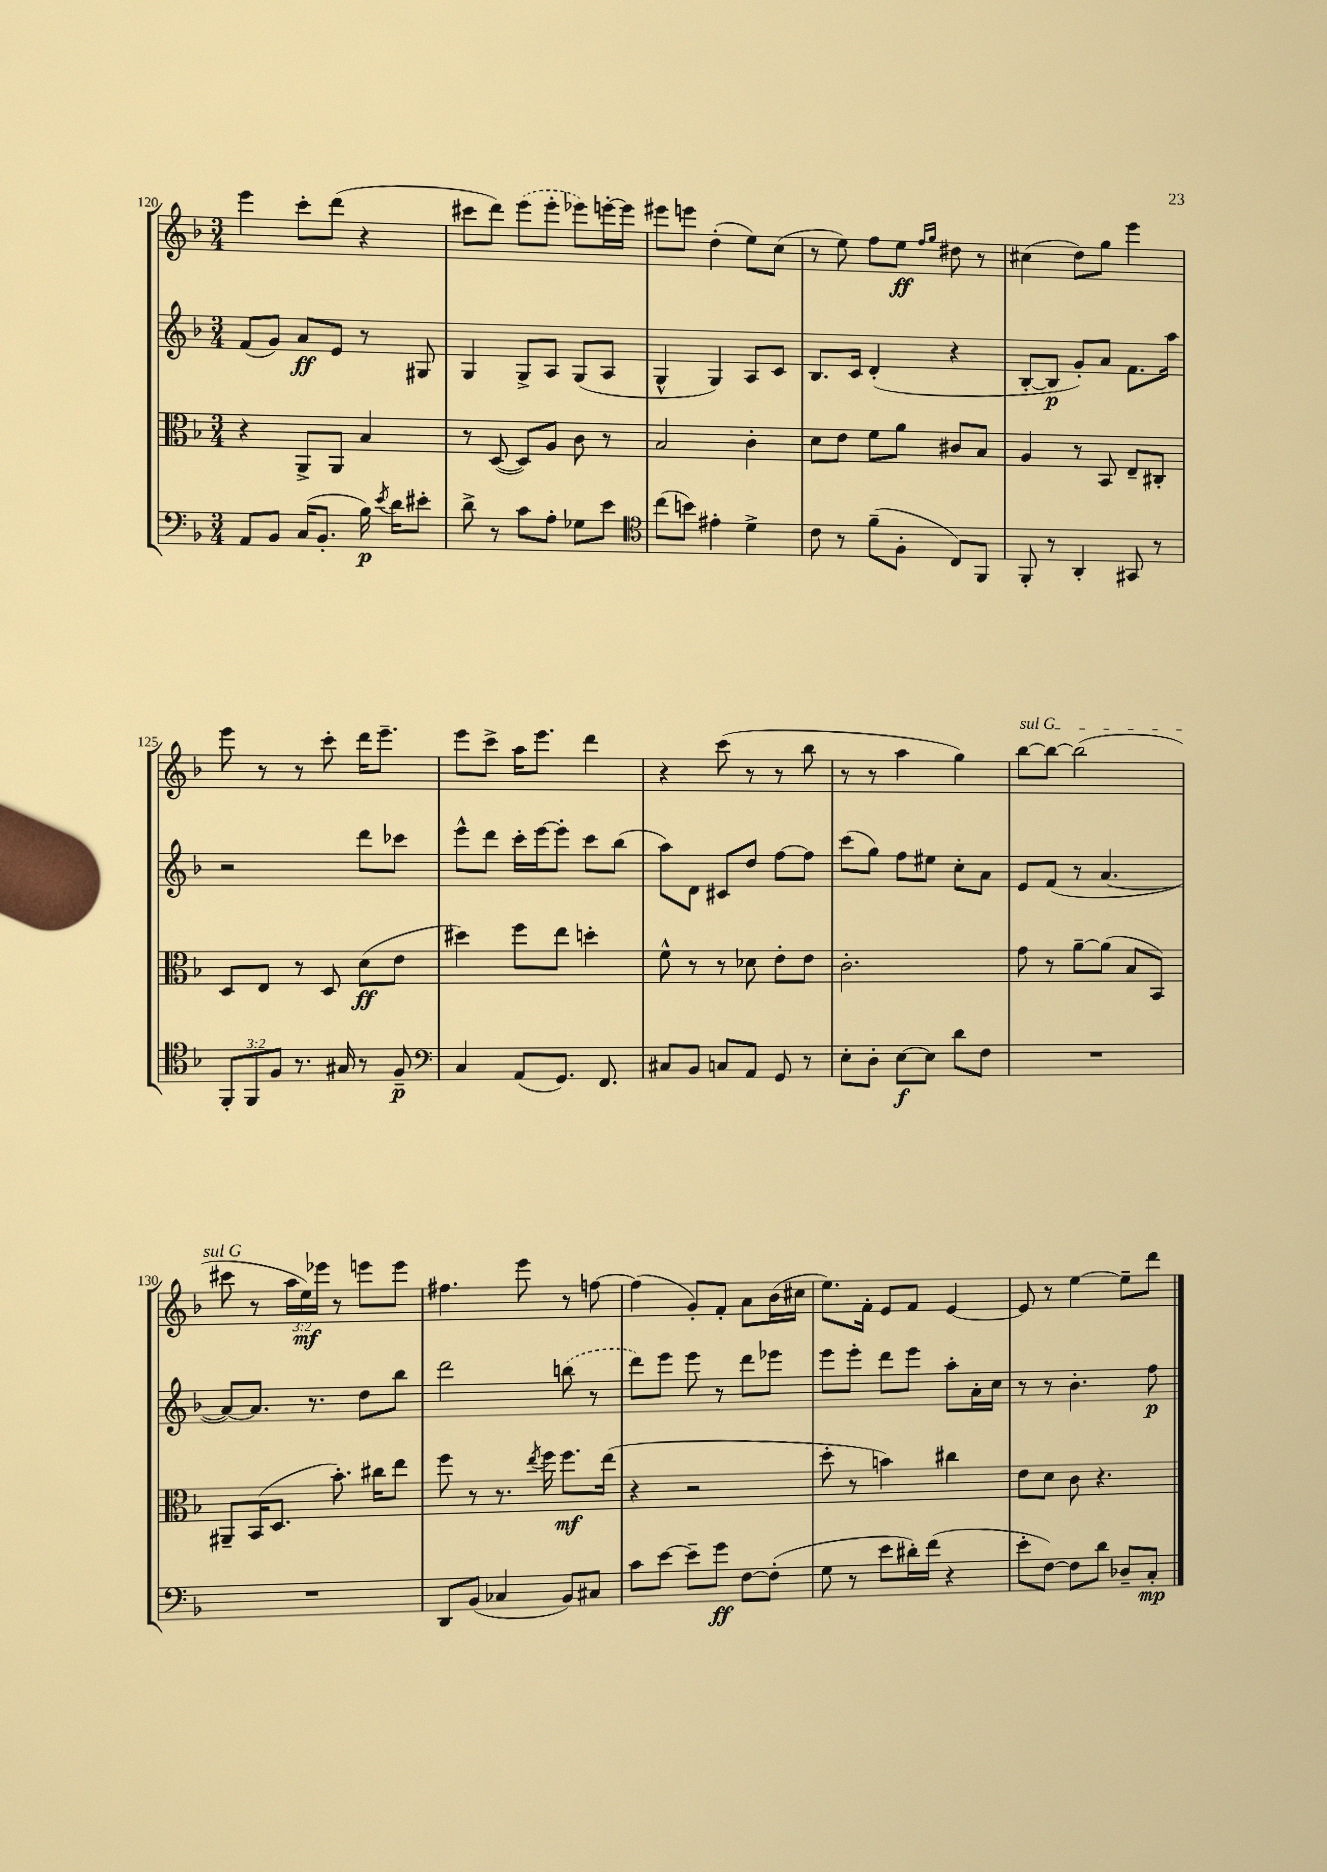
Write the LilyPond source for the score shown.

<<
\new StaffGroup <<
\new Staff = "s0" {
    \clef treble \key f \major \numericTimeSignature \time 3/4 \override Staff.TupletNumber.text = #tuplet-number::calc-fraction-text
    \autoBeamOff e'''4 c'''8[-. d'''8]( r4 |
    cis'''8[ d'''8]) \once \slurDashed e'''8[( e'''8]-. ees'''8[) e'''16~-. e'''16] |
    eis'''8[ e'''8] d''4-.( e''8[) c''8]( |
    r8 e''8) f''8[ e''8]\ff \grace { f''16[ g''16] } dis''8 r8 |
    cis''4( d''8[) g''8] e'''4 |
    e'''8 r8 r8 c'''8-. d'''16[ e'''8.]-- |
    e'''8[ c'''8]-> a''16[ e'''8.] d'''4 |
    r4 c'''8( r8 r8 bes''8 |
    r8 r8 a''4 g''4) |
    \once \override TextSpanner.bound-details.left.text = \markup { \italic "sul G" } bes''8[~\startTextSpan bes''8]~ bes''2( |
    cis'''8\stopTextSpan r8 \tuplet 3/2 { a''16[ e''16\mf) ees'''16] } r8 e'''8[ e'''8] |
    fis''4. e'''8 r8 f''8~ |
    f''4( g'8[-.) f'8]-. a'8[ bes'16( cis''16] |
    e''8.[) f'16]-. e'8[ f'8] e'4~ |
    e'8 r8 e''4~ e''8[-- d'''8] \bar "|." |
}
\new Staff = "s1" {
    \clef treble \key f \major \numericTimeSignature \time 3/4
    \autoBeamOff f'8[( g'8]) a'8[\ff e'8] r8 gis8 |
    g4 g8[-> a8] g8[( a8] |
    g4-^ g4) a8[ c'8] |
    bes8.[ c'16] d'4-.( r4 |
    bes8[~-. bes8]\p g'8[-.) a'8] f'8.[ a''16] |
    r2 d'''8[ ces'''8] |
    e'''8[-^ d'''8] c'''16[-. e'''16~ e'''8]-. c'''8[ bes''8]( |
    a''8[) d'8] cis'8[ d''8] f''8[~ f''8] |
    c'''8[( g''8]) f''8[ eis''8] c''8[-. a'8] |
    e'8[ f'8]( r8 a'4.~ |
    a'8[~) a'8.] r8. d''8[ bes''8] |
    d'''2 \once \slurDashed b''8( r8 |
    d'''8[) e'''8] e'''8 r8 d'''8[ ees'''8] |
    e'''8[ e'''8]-. d'''8[ e'''8] a''8[-. a'16-. c''16] |
    r8 r8 bes'4.-. f''8\p \bar "|." |
}
\new Staff = "s2" {
    \clef alto \key f \major \numericTimeSignature \time 3/4
    \autoBeamOff r4 a,8[-> a,8] bes4 |
    r8 d8~( d8[) a8] c'8 r8 |
    bes2 c'4-. |
    d'8[ e'8] f'8[ a'8] cis'8[ bes8] |
    a4 r8 bes,8 e8[-- cis8]-. |
    d8[ e8] r8 d8 d'8[\ff( e'8] |
    dis''4) f''8[ e''8] d''4-. |
    f'8-^ r8 r8 des'8 e'8[-. e'8] |
    c'2.-. |
    g'8 r8 a'8[~-- a'8]( bes8[ bes,8]) |
    ais,8[-- bes,16( d8.] bes'8.-.) cis''16[ e''8] |
    f''8 r8 r8. \acciaccatura { e''8 } f''16 f''8.[\mf e''16]( |
    r4 r2 |
    d''8-. r8 b'4) cis''4 |
    e'8[ d'8] c'8 r4. \bar "|." |
}
\new Staff = "s3" {
    \clef bass \key f \major \numericTimeSignature \time 3/4 \override Staff.TupletNumber.text = #tuplet-number::calc-fraction-text
    \autoBeamOff a,8[ bes,8] c16[( bes,8.]-. bes16\p) \acciaccatura { e'8 } d'16[ eis'8]-. |
    d'8-> r8 c'8[ a8]-. ges8[ e'8] |
    \clef tenor c''8[( b'8]) eis'4-. d'4-> |
    c'8 r8 f'8[--( f8]-. c8[) f,8] |
    f,8-. r8 a,4-. gis,8 r8 |
    \tuplet 3/2 { f,8[-. f,8 f8] } r8. gis16 r8 f8--\p |
    \clef bass c4 a,8[( g,8.]) f,8. |
    cis8[ bes,8] c8[ a,8] g,8 r8 |
    e8[-. d8]-. e8[~\f e8] d'8[ f8] |
    R2. |
    R2. |
    d,8[ bes,8]( ces4 bes,8[) cis8] |
    c'8[ e'8]~ e'8[-- g'8]\ff f8[~ f8]-.( |
    g8 r8 e'8[ dis'16-.) f'16]( r4 |
    e'8[-. f8]~) f8[ d'8] des8[-- c8]-.\mp \bar "|." |
}
>>
>>
\layout { \context { \Score currentBarNumber = #120 } }
